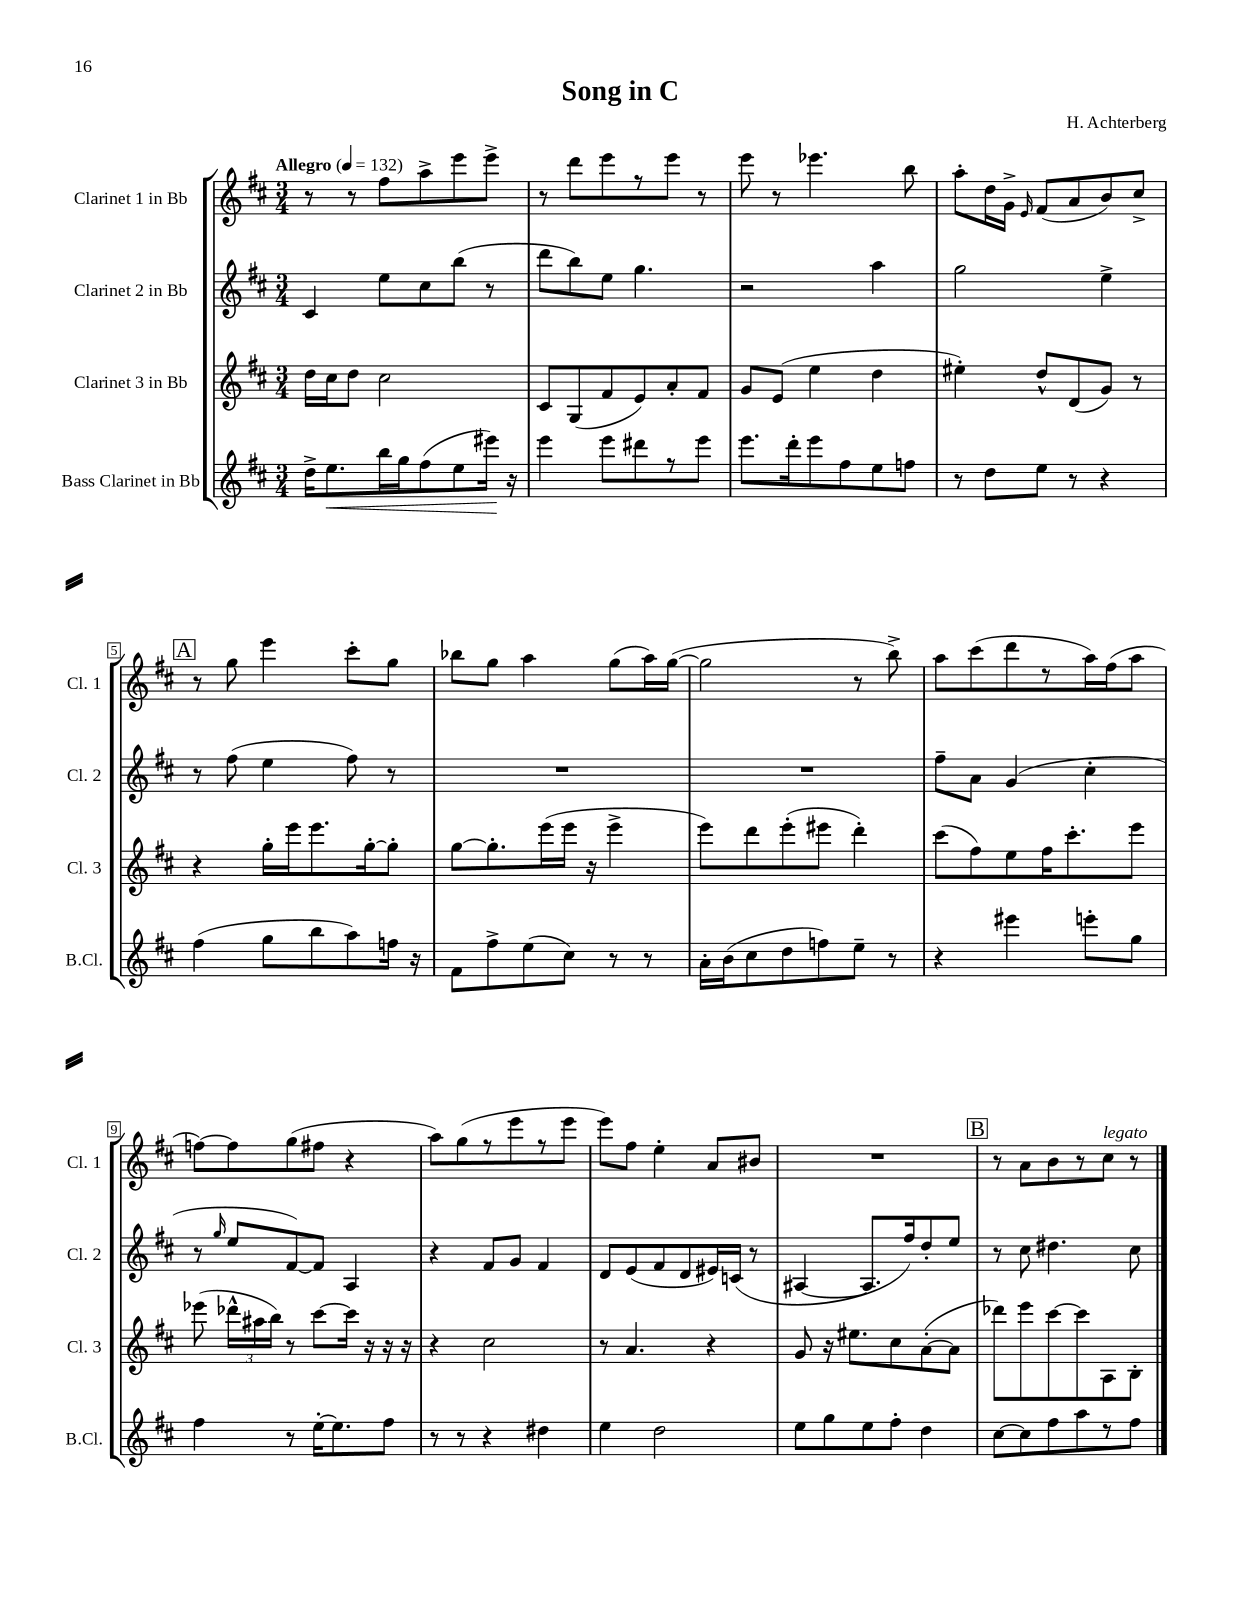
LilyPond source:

\header { title = "Song in C" composer = "H. Achterberg" }
<<
\new StaffGroup <<
\new Staff = "s0" \with { instrumentName = "Clarinet 1 in Bb" shortInstrumentName = "Cl. 1" } {
    \clef treble \key d \major \numericTimeSignature \time 3/4 \tempo "Allegro" 4 = 132
    \autoBeamOff r8 r8 fis''8[ a''8-> e'''8 e'''8]-> |
    r8 d'''8[ e'''8 r8 e'''8] r8 |
    e'''8 r8 ees'''4. b''8 |
    a''8[-. d''16 g'16]-> \grace { e'16 } fis'8[( a'8 b'8) cis''8]-> |
    \mark \markup { \box "A" } r8 g''8 e'''4 cis'''8[-. g''8] |
    bes''8[ g''8] a''4 g''8[( a''16) g''16]~( |
    g''2 r8 b''8->) |
    a''8[ cis'''8( d'''8 r8 a''16) fis''16( a''8] |
    f''8[~) f''8 g''8( fis''8] r4 |
    a''8[) g''8( r8 e'''8 r8 e'''8] |
    e'''8[) fis''8] e''4-. a'8[ bis'8] |
    R2. |
    \mark \markup { \box "B" } r8 a'8[ b'8 r8 cis''8]^\markup { \italic "legato" } r8 \bar "|." |
}
\new Staff = "s1" \with { instrumentName = "Clarinet 2 in Bb" shortInstrumentName = "Cl. 2" } {
    \clef treble \key d \major \numericTimeSignature \time 3/4
    \autoBeamOff cis'4 e''8[ cis''8 b''8]( r8 |
    d'''8[ b''8) e''8] g''4. |
    r2 a''4 |
    g''2 e''4-> |
    \mark \markup { \box "A" } r8 fis''8( e''4 fis''8) r8 |
    R2. |
    R2. |
    fis''8[-- a'8] g'4( cis''4-. |
    r8 \grace { g''16 } e''8[ fis'8~) fis'8] a4 |
    r4 fis'8[ g'8] fis'4 |
    d'8[ e'8( fis'8 d'8 eis'16) c'16]( r8 |
    ais4~ ais8.[ fis''16) d''8-. e''8] |
    \mark \markup { \box "B" } r8 cis''8 dis''4. cis''8 \bar "|." |
}
\new Staff = "s2" \with { instrumentName = "Clarinet 3 in Bb" shortInstrumentName = "Cl. 3" } {
    \clef treble \key d \major \numericTimeSignature \time 3/4
    \autoBeamOff d''16[ cis''16 d''8] cis''2 |
    cis'8[ g8( fis'8 e'8) a'8-. fis'8] |
    g'8[ e'8]( e''4 d''4 |
    eis''4-.) d''8[-^ d'8( g'8]) r8 |
    \mark \markup { \box "A" } r4 g''16[-. e'''16 e'''8. g''16~-. g''8]-. |
    g''8[~ g''8.-. e'''16( e'''16] r16 e'''4-> |
    e'''8[) d'''8 e'''8-.( eis'''8] d'''4-.) |
    cis'''8[( fis''8) e''8 fis''16 cis'''8.-. e'''8] |
    ees'''8( \tuplet 3/2 { des'''16[-^ ais''16 b''16]) } r8 cis'''8[~ cis'''16] r16 r16 r16 |
    r4 cis''2 |
    r8 a'4. r4 |
    g'8 r16 eis''8.[ cis''8 a'8~-.( a'8] |
    \mark \markup { \box "B" } des'''8[) e'''8 cis'''8~ cis'''8 a8 b8]-. \bar "|." |
}
\new Staff = "s3" \with { instrumentName = "Bass Clarinet in Bb" shortInstrumentName = "B.Cl." } {
    \clef treble \key d \major \numericTimeSignature \time 3/4
    \autoBeamOff d''16[-> e''8.\< b''16 g''16 fis''8( e''8 eis'''16]\!) r16 |
    e'''4 e'''8[ dis'''8 r8 e'''8] |
    e'''8.[ d'''16-. e'''8 fis''8 e''8 f''8] |
    r8 d''8[ e''8] r8 r4 |
    \mark \markup { \box "A" } fis''4( g''8[ b''8 a''8) f''16] r16 |
    fis'8[ fis''8-> e''8( cis''8]) r8 r8 |
    a'16[-. b'16( cis''8 d''8 f''8) e''8]-- r8 |
    r4 eis'''4 e'''8[-. g''8] |
    fis''4 r8 e''16[~-. e''8. fis''8] |
    r8 r8 r4 dis''4 |
    e''4 d''2 |
    e''8[ g''8 e''8 fis''8]-. d''4 |
    \mark \markup { \box "B" } cis''8[~ cis''8 fis''8 a''8 r8 fis''8] \bar "|." |
}
>>
>>
\layout { \context { \Score \override BarNumber.stencil = #(make-stencil-boxer 0.1 0.3 ly:text-interface::print) } }
